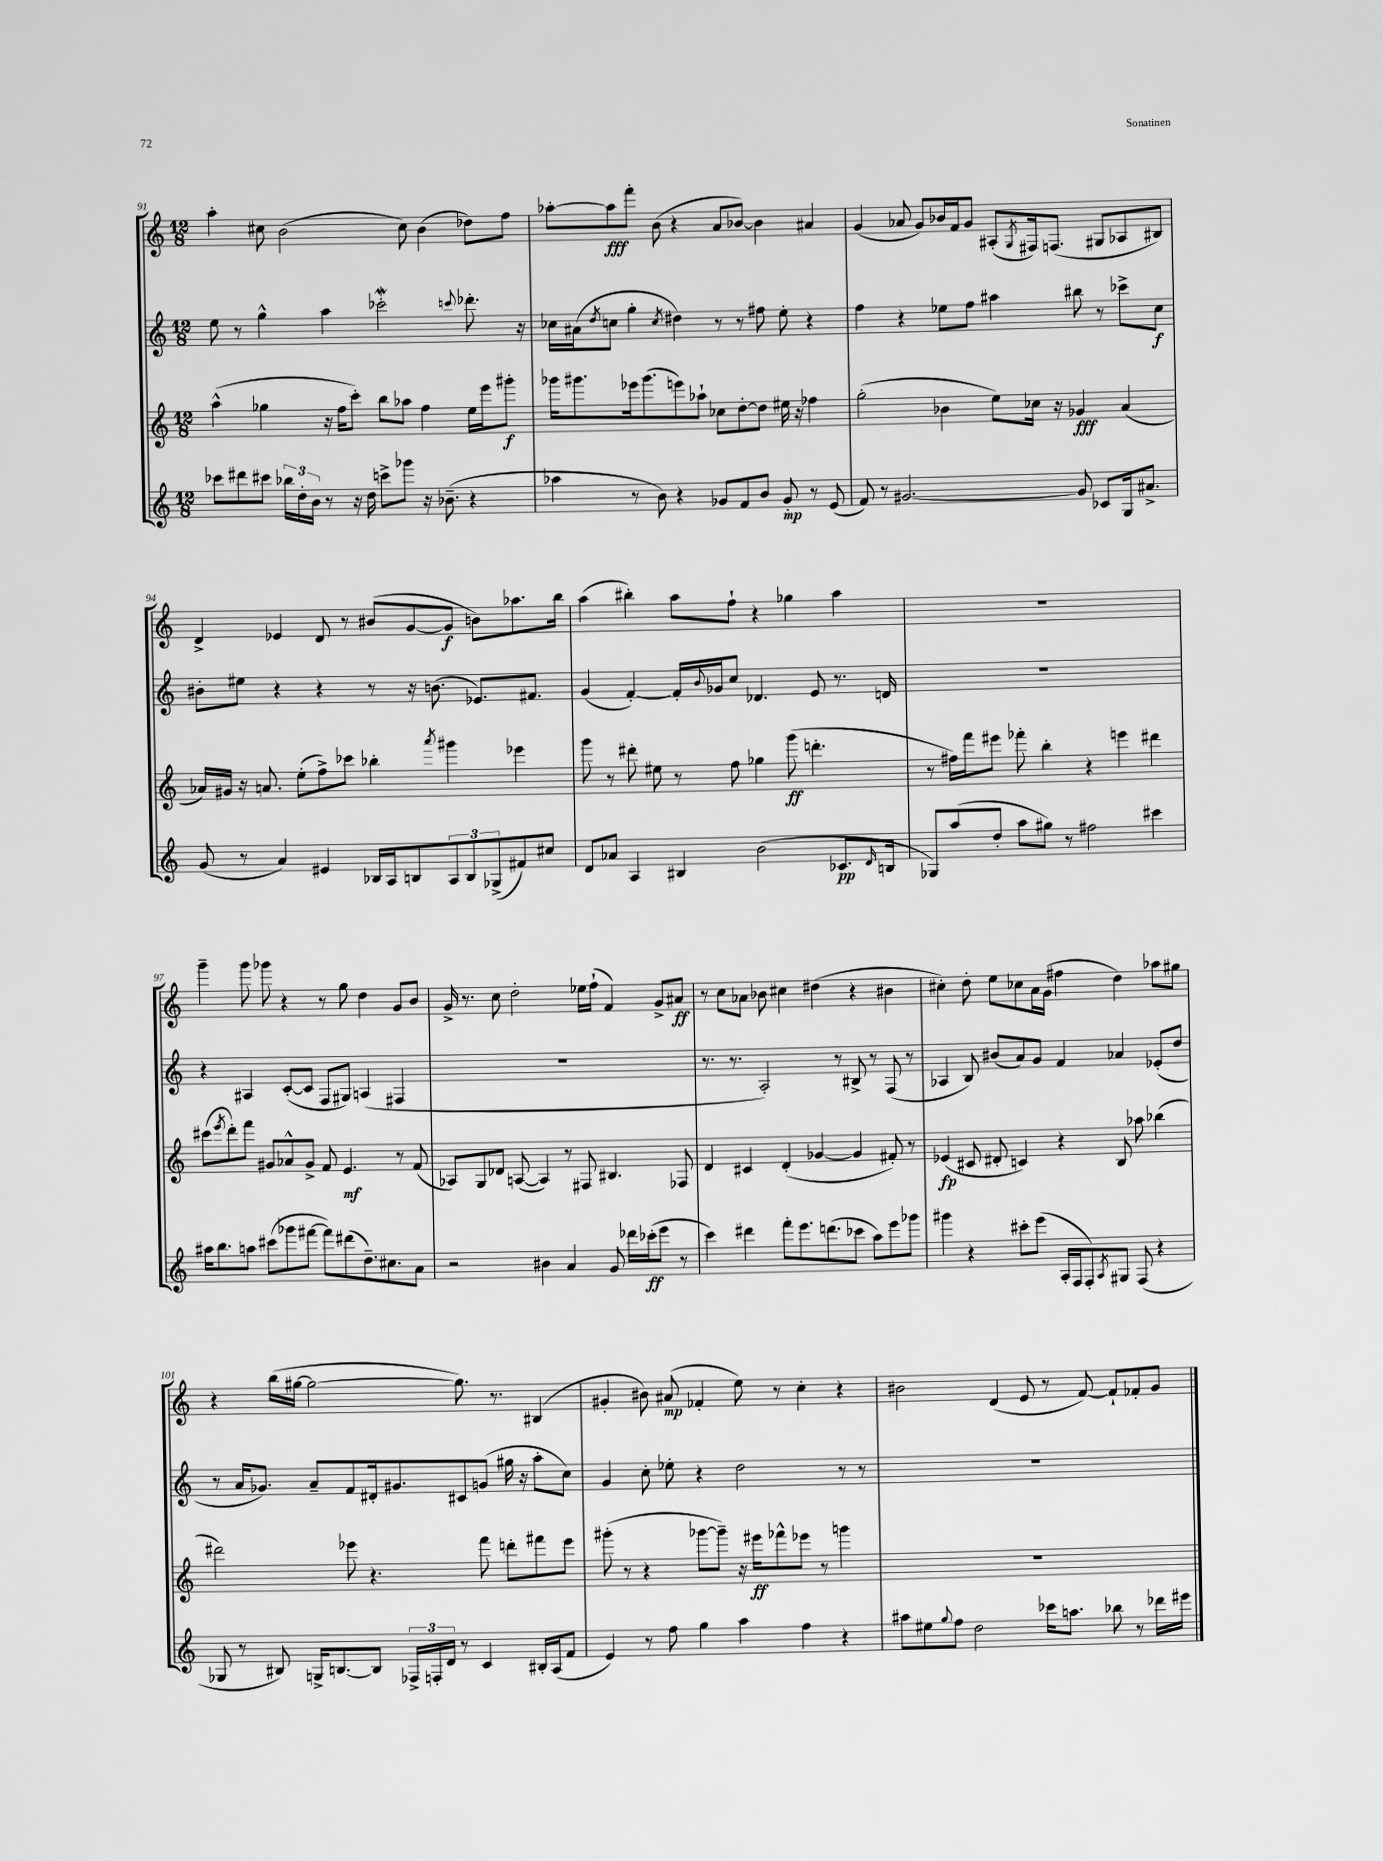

**kern	**kern	**kern	**kern
*staff4	*staff3	*staff2	*staff1
*clefG2	*clefG2	*clefG2	*clefG2
*k[]	*k[]	*k[]	*k[]
*M12/8	*M12/8	*M12/8	*M12/8
8ccc-\L	(4aa^^\	8ee\	4aa'\
8ddd#\	.	8r	.
8ccc#\J	4gg-\	4gg^^\	8cc#\
24bb-\LL	.	.	(2b\
24dd'\	.	.	.
24b\JJ	.	.	.
8r	16r	4aa\	.
.	16ff\LK	.	.
16r	8ccc'\J)	.	.
16dd\	.	.	.
8ccc^\L	8bb\L	2ccc-'\	.
8ggg-\J	8aa-\J	.	8cc#\)
16r	4ff\	.	(4b\
(8.b-~\	.	.	.
.	.	8qqccc/	.
4r	16ee\LL	8.ddd-'\	8dd-\L)
.	16eee\J	.	.
.	8ggg#'\J	.	8ff\J
.	.	16r	.
=	=	=	=
4aa-\	16ggg-\LK	16cc-\LL	[8aa-'\L
.	8.ggg#\	(16a#\J	.
.	.	8qdd/	.
.	.	8cc\J	8aa-\]
8r	16eee-\k	4gg'\	8fff'\J
.	(8.ggg#\	.	.
8b\)	.	.	(8b\
.	.	8qcc/	.
4r	8eee\)	4dd#\)	4r
.	8aa-`\J	.	.
8g-/L	8cc-\L	8r	8a/L
8f/	[8dd'\	8r	[8b-/J)
8b/J	8dd\]J	8ff#\	4b-\]
8g-'/	16ee#\	8ee'\	.
.	16r	.	.
8r	4ff-\	4r	4a#/
(8e/	.	.	.
=	=	=	=
8f/)	(2gg'\	4ff\	(4g/
8r	.	.	.
[2.g#/	.	4r	8a-/
.	.	.	8g/L)
.	4b-\	8ee-\L	16b-/L
.	.	.	16f/J
.	.	8ff\J	8g/J
.	8ee\L)	4aa#\	(8A#'/L
.	.	.	8qG/
.	16cc-\Jk	.	16F#/k)
.	16r	.	(8.F/J
8g#/]	4g-/	8bb#\	.
8c-/L	.	8r	8G#/L
16G/k	(4a/	8ccc-^\L	8A-/
8.a#^/J	.	.	.
.	.	8cc\J	8B#/J)
=	=	=	=
(8g/	16a-/LL)	8b#'\L	4d^/
.	16g#/JJ	.	.
8r	16r	8ee#\J	.
.	8.a/	.	.
4a/)	.	4r	4e-/
.	(8ee'\L	.	.
4e#/	8ff^\)	4r	8d/
.	8ccc-\J	.	8r
16B-/LL	4bb-'\	8r	(8b#/L
16A/J	.	.	.
8B/	.	16r	[8g/
.	.	(8.b\	.
.	8qaaa/	.	.
12A/	4ggg#\	.	8g/]J
12B/	.	.	.
.	.	8.e-/L)	8b\L)
(12G-^/	.	.	.
8f#/)	4eee-\	.	8.aa-\
.	.	8.f#/J	.
8cc#/J	.	.	.
.	.	.	16bb\Jk
=	=	=	=
8d/L	8ggg\	(4g/	(4aa\
8a-/J	8r	.	.
4A/	8ddd#'\	[4f'/)	4bb#'\)
.	8ee#\	.	.
4B#/	8r	16f'/]LL	8aa\L
.	.	8qqb/	.
.	.	16g-/J	.
.	8ff\	8cc/J	8ff`\J
(2b\	4gg-\	4.d-/	4r
.	(8ggg\	.	4gg-\
.	4.ddd'\	8e/	.
8.c-/L	.	8.r	4aa\
16qqd/	.	.	.
16B/Jk	.	16d/	.
=	=	=	=
8G-/L)	8r	1.r	1.r
(8aa/	16ff#\LL)	.	.
.	16fff\J	.	.
8dd'/J	8eee#\J	.	.
8aa\L	8fff-'\	.	.
8gg#\J)	4bb'\	.	.
8r	.	.	.
2ff#\	4r	.	.
.	4eee\	.	.
4ccc#\	4ddd#\	.	.
=	=	=	=
16aa#\LK	(8ccc#\L	4r	4ggg~\
8.bb\	.	.	.
.	8qeee/	.	.
.	8ddd'\)	.	.
8aa\J	8fff\J	4A#/	8ggg\
(8ccc#\L	8g#/L	.	8ggg-\
8ggg-\	8a-^^/	([8c'/L	4r
[8fff#\J	8g#^/J	8c/]J	.
8fff#\]L)	8f/	8F/L	8r
(8ddd#\	4.e/	8G#/J)	8gg\
8.dd~\)	.	(4A/	4dd\
8.cc#\	.	.	.
.	8r	4F#/	8g/L
8a\J	(8f/	.	8b/J
=	=	=	=
2r	8A-/L)	1.r	16g^/
.	.	.	8.r
.	8G/	.	.
.	8d-/J	.	8cc\
.	([8A/	.	2dd'\
4b#\	4A/])	.	.
4a/	8r	.	.
.	8F#/	.	16ee-\LL
.	.	.	(16ff`\JJ
8g/	4.B#/	.	4f/)
16ddd-\LL	.	.	.
(16ccc-'\J	.	.	.
8eee\J	.	.	8g^/L
8r	8F-/	.	8a#/J
=	=	=	=
4ccc\)	4d/	8.r	8r
.	.	.	8cc\L
.	.	8.r	.
4ddd#\	4c#/	.	8a-\J
.	.	2A'/)	8b-\
8fff'\L	(4d'/	.	4cc#\
8.eee\	.	.	.
.	[4g-/	.	(4dd#\
(8.ddd\	.	.	.
.	.	8r	.
8ccc-\J	4g-/]	8B#^/	4r
8aa\L)	.	8r	.
8eee\	8f#'/)	(8F/	4b#\
8ggg-\J	8r	8r	.
=	=	=	=
4ggg#\	(4e-/	4A-/	4cc#'\)
4r	8c#/	8B/)	8dd'\
.	8d#'/	(8b#/L	8ee\L
8ccc#'\L	4c/)	8a/)	8cc-\
(8eee\J	.	8g/J	16a\L
.	.	.	(16g\JJ
16A'/LL	4r	4f/	4ff#\
16F/J	.	.	.
8F'/)	.	.	.
8qA/	.	.	.
8G#/J	8B/	4a-/	4dd\)
(8F/	8aa-\	.	.
4r	(4bb-\	(8e-'/L	8aa-\L
.	.	8dd/J	8gg#\J
=	=	=	=
8G-/	2ddd#\)	8r	4r
8r	.	16a/LK	.
.	.	8.g-/J)	.
8B#/)	.	.	(16bb\LL
.	.	.	[16gg#\JJ
16G^/LK	.	8a~/L	2gg#\_
[8.B/	.	.	.
.	8eee-\	8f/	.
8B/]J	4.r	16d#'/k	.
.	.	8.g#/	.
24F-^/LL	.	.	.
24F'/	.	.	.
24d/JJ	.	.	.
8r	.	8c#/	8.gg#\])
4c/	8fff\	(8g/J	.
.	.	.	8.r
.	8ddd'\L	16gg#\	.
.	.	16r	.
16B#'/LL	8fff#\	8aa'\L	(4B#/
(16A/J	.	.	.
8f/J	8eee-\J	8cc\J)	.
=	=	=	=
4e/)	(8ggg#'\	4g/	4g#'/
.	8r	.	.
8r	4r	8cc'\	8b#\)
8ff\	.	8ee-'\	(8a#/
4gg\	[8ggg-\L	4r	4f-'/
.	8ggg-~\]J)	.	.
4aa\	16r	2dd\	8ee\)
.	16eee#\LK	.	.
.	8fff-^^\	.	8r
4ff\	8eee-\J	.	4cc'\
.	8r	.	.
4r	4ggg\	8r	4r
.	.	8r	.
=	=	=	=
8aa#\L	1.r	1.r	2b#\
8ee#\	.	.	.
8qqgg/	.	.	.
8ff\J	.	.	.
2dd\	.	.	.
.	.	.	(4d/
.	.	.	8e/
16ccc-\LK	.	.	8r
8.aa\J	.	.	.
.	.	.	[8f/)
8bb-\	.	.	8f`/]L
8r	.	.	8f-'/
16ddd-\LL	.	.	8g/J
16eee#\JJ	.	.	.
==	==	==	==
*-	*-	*-	*-
